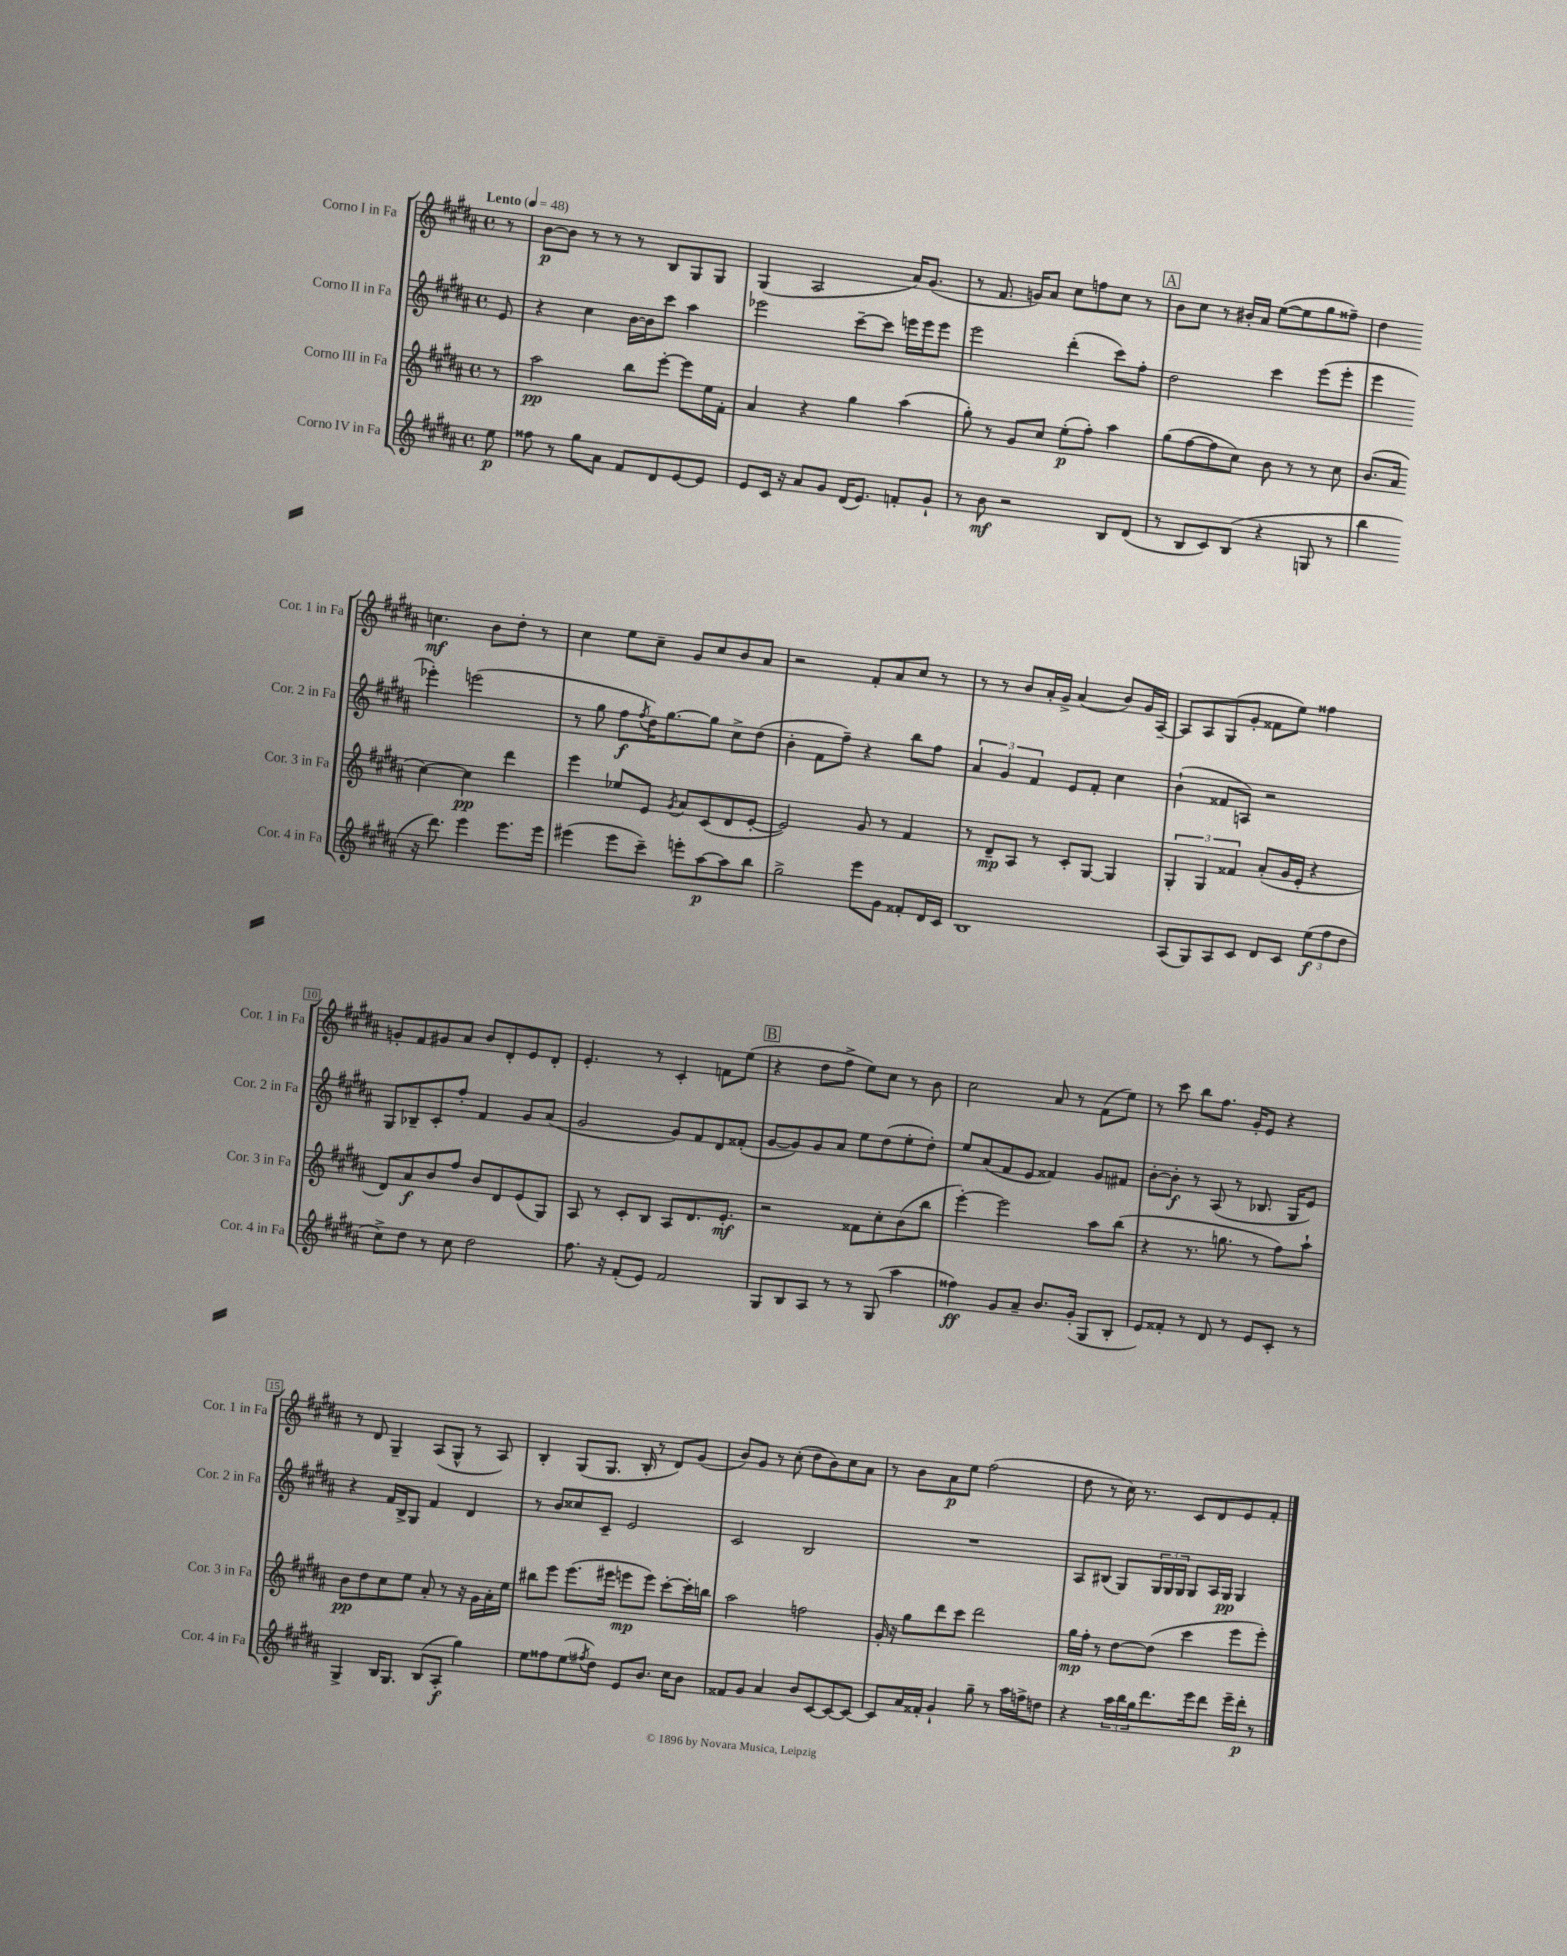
<<
\new StaffGroup <<
\new Staff = "s0" \with { instrumentName = "Corno I in Fa" shortInstrumentName = "Cor. 1 in Fa" } {
    \clef treble \key b \major \defaultTimeSignature \time 4/4 \partial 8 \tempo "Lento" 4 = 48
    r8 |
    b'8~\p b'8 r8 r8 r8 b8 gis8 gis8 |
    gis4( ais2 ais'16) gis'8.( |
    r8 fis'8. g'16) ais'8 cis''8 f''8 cis''8 r8 |
    \mark \markup { \box "A" } b'8 cis''8 r8 bis'16-. ais'16 e''8~( e''8 gis''8 fisis''8--) |
    dis''4 c''4.\mf b'8 dis''8-. r8 |
    cis''4 e''8 cis''8-- gis'8 cis''8 b'8 ais'8 |
    r2 fis'8-. ais'8 cis''8 r8 |
    r8 r8 b'8 ais'16-. gis'16-> ais'4( b'8) gis'16 ais16~-- |
    ais8 ais8 gis8( gis'8-. fisis'8 e''8) fisis''4 |
    g'8-. fis'8 gis'8 ais'8 b'8 dis'8-. e'8 dis'8-. |
    e'4.-. r8 cis'4-. f'8 e''8( |
    \mark \markup { \box "B" } r4 dis''8 fis''8-> e''8) cis''8 r8 b'8 |
    cis''2 ais'8 r8 fis'8( e''8) |
    r8 cis'''8 b''8 fis''8. gis'16-. e'8 r4 |
    r8 dis'8 gis4-- ais8( gis8-^ r8 ais8) |
    b4-. gis8( gis8. b16-. r8 dis'8) gis'8( |
    b'8) gis'8 r8 cis''8-.( dis''8 b'8) cis''8 ais'8 |
    r8 b'8 ais'8\p e''8 fis''2( |
    dis''8 r8 cis''16) r8. cis'8 dis'8 e'8 fis'8-. \bar "|." |
}
\new Staff = "s1" \with { instrumentName = "Corno II in Fa" shortInstrumentName = "Cor. 2 in Fa" } {
    \clef treble \key b \major \defaultTimeSignature \time 4/4 \partial 8
    e'8 |
    r4 cis''4 b'16~ b'16 cis'''8 ais''4 |
    ees'''2 cis'''8~-- cis'''8 e'''16 e'''16 e'''8 |
    e'''2 dis'''4-.( cis'''8) fis''8-. |
    \mark \markup { \box "A" } dis''2 cis'''4 e'''8( e'''8-. |
    e'''4 ees'''4-.) e'''2( |
    r8 gis''8 fis''8\f \acciaccatura { fis''8 } dis''16) gis''8.~ gis''8 cis''8-> dis''8( |
    b'4-. fis'8 fis''8--) r4 b''8 fis''8 |
    \tuplet 3/2 { ais'4 gis'4 fis'4 } e'8 fis'8-. cis''4 |
    b'4-!( fisis'8 a8) r2 |
    gis8 bes8-- cis'8-. fis''8-. fis'4 gis'8 ais'8( |
    gis'2 gis'8) fis'8 dis'8 fisis'8-.( |
    \mark \markup { \box "B" } gis'8~ gis'8) gis'8 ais'8 e''8 dis''8( e''8-. dis''8-.) |
    e''8 ais'8( fis'8 e'8 fisis'4) gis'8 fis'8 |
    b'8~-. b'8-.\f r8 ais8( r8 bes8. gis16 e'8) |
    r4 fis'16 b16-> gis8 fis'4 dis'4 |
    r8 b'8 cisis''8 cis'8-- e'2 |
    cis'2 b2 |
    R1 |
    ais8 bis8( gis8) \tuplet 3/2 { gis16 gis16 gis16 } gis8 ais16 gis16\pp gis4 \bar "|." |
}
\new Staff = "s2" \with { instrumentName = "Corno III in Fa" shortInstrumentName = "Cor. 3 in Fa" } {
    \clef treble \key b \major \defaultTimeSignature \time 4/4 \partial 8
    r8 |
    ais''2\pp b''8 e'''8~-. e'''8 e''16 fis'16-. |
    ais'4 r4 gis''4 ais''4( |
    gis''8-.) r8 gis'8 cis''8 e''8-.\p( fis''8-.) ais''4 |
    \mark \markup { \box "A" } gis''8( fis''8~ fis''8 cis''8) b'8 r8 r8 cis''8 |
    b'8.( ais'16 cis''4~) cis''4\pp dis'''4 |
    e'''4 ees''8 e'8 \acciaccatura { gis'8 } ais'8 cis'8( dis'8 e'8~-. |
    e'2) gis'8 r8 fis'4 |
    r8 dis'8--\mp ais8 r8 cis'8-. gis8~ gis4 |
    \tuplet 3/2 { gis4-. gis4 fisis'4 } ais'8-.( gis'16 e'16-. r4 |
    dis'8) ais'8\f b'8 fis''8 b'8 dis'8 e'8( gis8) |
    ais8 r8 cis'8-. b8 ais8 dis'8. e'8.-.\mf |
    \mark \markup { \box "B" } r2 fisis'8 cis''8-. b'8( b''8 |
    e'''4~-.) e'''2 ais''8 b''8( |
    r4 r8. g''8. r8 fis''8) ais''8-! |
    b'8\pp dis''8 cis''8 e''8 ais'8-. r8 r16 gis'16 ais'16-. e''16 |
    bis''8 e'''8 e'''8.( eis'''16 e'''8\mp e'''8) cis'''8~-. cis'''16-. b''16 |
    ais''2 f''2 |
    gis'16-. r16 gis''8 dis'''8 cis'''8 dis'''2 |
    gis''16\mp fis''16-. r8 dis''8~ dis''8( cis'''4 e'''8 e'''8-.) \bar "|." |
}
\new Staff = "s3" \with { instrumentName = "Corno IV in Fa" shortInstrumentName = "Cor. 4 in Fa" } {
    \clef treble \key b \major \defaultTimeSignature \time 4/4 \partial 8
    e''8\p |
    fisis''8 r8 gis''8 ais'8 fis'8 dis'8 e'8~ e'8 |
    e'8 cis'16 r16 ais'8 gis'8 dis'16( e'8.) f'8-. gis'8-! |
    r8 b'8\mf r2 b8 dis'8( |
    \mark \markup { \box "A" } r8 b8 cis'8) b8( r4 g8 r8 |
    b''4 r16 dis'''8.) e'''4 e'''8. e'''16 |
    eis'''4( eis'''8 cis'''8--) e'''8-. ais''8~\p ais''8 b''8 |
    gis''2-> e'''8 gis'8 fisis'8-. dis'16 cis'16 |
    b1 |
    ais8( gis8) ais8 cis'8 dis'8 cis'8 \tuplet 3/2 { e''8\f( fis''8 dis''8 } |
    cis''8->) dis''8 r8 cis''8 dis''2 |
    fis''8. r16 fis'8-.( e'8) fis'2 |
    \mark \markup { \box "B" } gis8 b8 ais8 r8 r8 gis8( ais''4 |
    fisis''4\ff) gis'8 ais'8-- b'8. gis'16-.( gis8 b8-. |
    e'8) fisis'8-. r8 dis'8 r8 e'8 cis'8-. r8 |
    gis4-> b16 gis8. b8( ais8-.\f gis''4) |
    e''8 fisis''8 e''8( \acciaccatura { fis''8 } dis''8) e'8 b'8. cis''16 b'8 |
    fisis'8 gis'8 ais'4 b'8 cis'8~ cis'8~ cis'8~ |
    cis'8 ais'16 fisis'16-. gis'4-! gis''8-- r8 ais''16 f''16-> d''8 |
    r4 \tuplet 3/2 { ais''16 b''16 gis''16 } dis'''8. e'''16 dis'''8 e'''16-- dis'''16-.\p r8 \bar "|." |
}
>>
>>
\layout { \context { \Score \override BarNumber.stencil = #(make-stencil-boxer 0.1 0.3 ly:text-interface::print) } }
